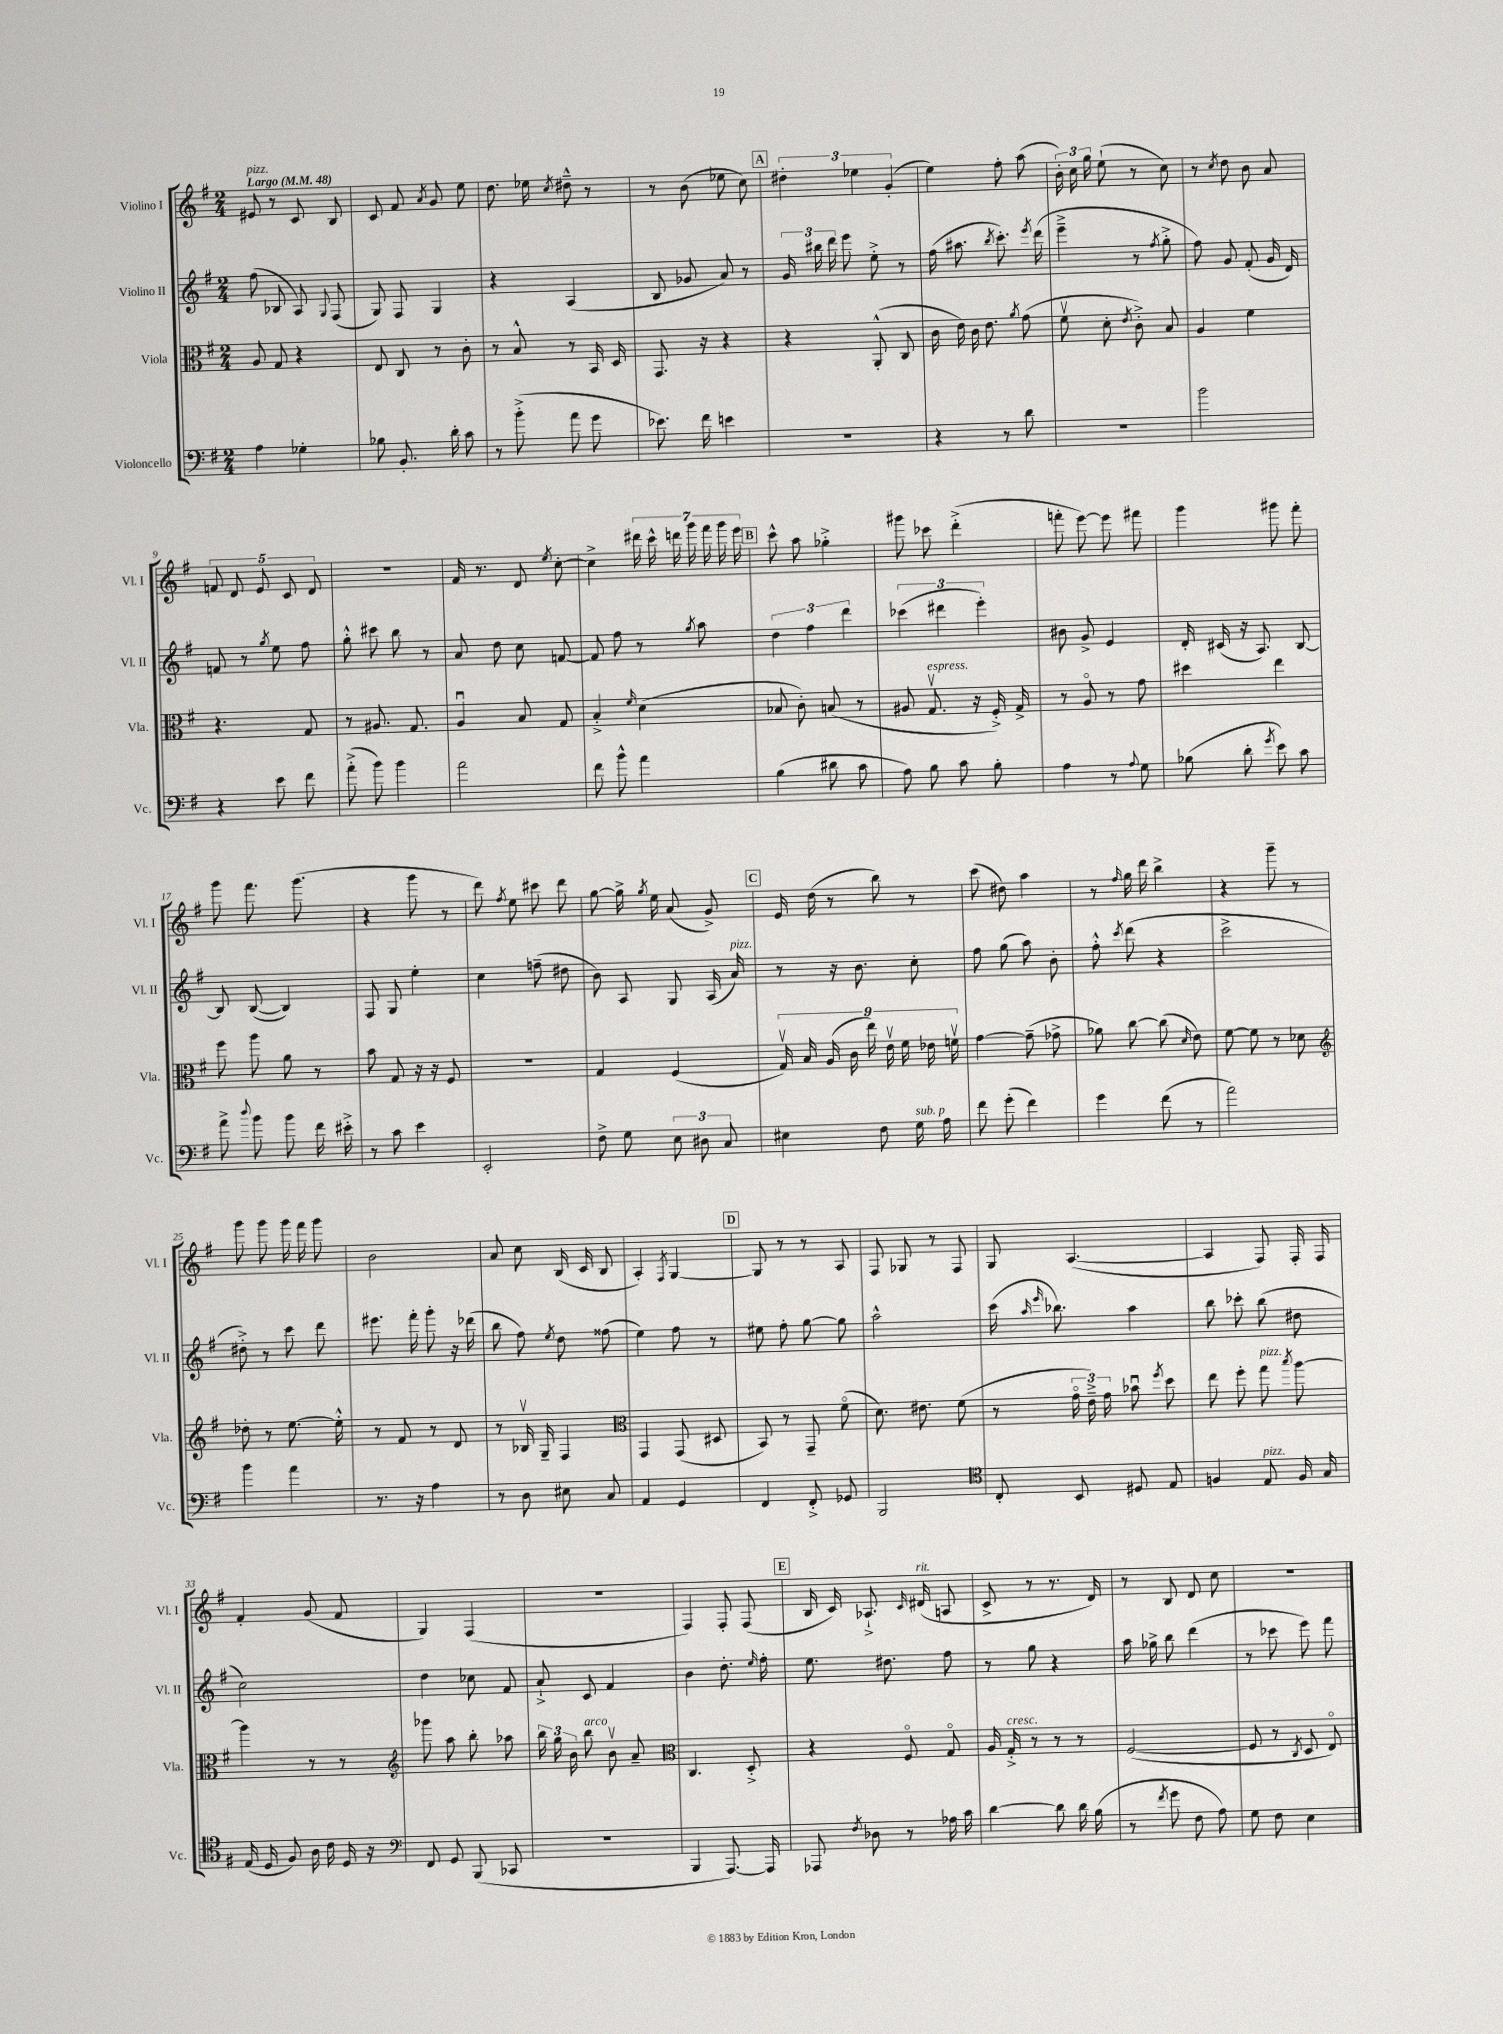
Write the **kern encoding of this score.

**kern	**kern	**kern	**kern
*part4	*part3	*part2	*part1
*staff4	*staff3	*staff2	*staff1
*I"Violoncello	*I"Viola	*I"Violino II	*I"Violino I
*I'Vc.	*I'Vla.	*I'Vl. II	*I'Vl. I
*clefF4	*clefC3	*clefG2	*clefG2
*k[f#]	*k[f#]	*k[f#]	*k[f#]
*M2/4	*M2/4	*M2/4	*M2/4
*MM48	*MM48	*MM48	*MM48
=1	=1	=1	=1
!	!	!	!LO:TX:a:B:t=Largo
!	!	!	!LO:TX:a:i:t=pizz.
4A\	8A/	(8ff#\	8e#X/
.	8G/	8B-X/	8r
4G-X'\	4r	8A/)	8c/
.	.	8qqG/	.
.	.	(8F#/	8B/
=2	=2	=2	=2
8B-X\	8E/	8G/)	8c/
8.BB'/	8C/	8F#/	8f#/
.	.	.	8qa/
.	8r	4G/	8g/
16d'\	.	.	.
8c\	8c'\	.	8ee\
=3	=3	=3	=3
8r	8r	4r	8.dd\
(8b'^\	8B^^/	.	.
.	.	.	16ee-X\
.	.	.	8qcc/
8a\	8r	(4A/	8dd#X~^^\
8g\	16BB/	.	8r
.	16D/	.	.
=4	=4	=4	=4
8.e-X\)	8.GG/	8B/	8r
.	.	8g-X/	(8b\
16f#\	16r	.	.
4en\	4r	8a/)	8ee-X\
.	.	8r	8cc\)
!!LO:REH:place=s1:t=A
=5	=5	=5	=5
2r	4r	24g/	6dd#X'\
.	.	24bb#X\	.
.	.	24ddd\	.
.	.	8eee\	.
.	.	.	6ee-X\
.	(8AA'^^/	8ee'^\	.
.	.	.	(6g'/
.	8C/	8r	.
=6	=6	=6	=6
4r	16c\	(16ff#\	4ee\)
.	16e\)	8.aa#X\	.
.	16c\	.	.
.	8.e\	.	.
.	.	8qbb/	.
8r	.	8.ccc'\)	8ff#'\
.	8qa/	.	.
8d\	(8g\	.	(8aa\
.	.	8qeee/	.
.	.	(16ddd\	.
=7	=7	=7	=7
2r	8f#v\	4eee~^\	24b'\)
.	.	.	24cc\
.	.	.	24gg\
.	8d'\	.	(8ee`\
.	8qe/	.	.
.	8c'^\)	8r	8r
.	.	8qff#/	.
.	8B/	8gg'^\	8cc\)
=8	=8	=8	=8
2b\	4A/	8ff#\)	8r
.	.	.	8qcc/
.	.	8g/	8dd\
.	4f#\	(8f#'/	8b\
.	.	16g/	8a/
.	.	16d/)	.
!!LO:LB:g=z
=9	=9	=9	=9
4r	4.r	8fn/	10fn/
.	.	.	10d/
.	.	8r	.
.	.	.	10e/
.	.	8qgg/	.
8e\	.	8ee\	.
.	.	.	10c/
8f#\	8G/	8ff#\	.
.	.	.	10d/
=10	=10	=10	=10
(8a'^\	8r	8gg'^^\	2r
8b\)	8.A#X/	8ccc#X\	.
4b\	.	8bb\	.
.	8.G/	.	.
.	.	8r	.
=11	=11	=11	=11
2a\	4Au/	8a/	16f#/
.	.	.	8.r
.	.	8dd\	.
.	8B/	8cc\	8d/
.	.	.	8qee/
.	8G/	[8fn/	[8cc'\
=12	=12	=12	=12
8f#\	4B'^/	8f/]	4cc^\]
8b^^\	.	8ff#\	.
.	16qqf#/	.	.
4a\	(4d\	8r	28ddd#X\
.	.	.	28ccc^^\
.	.	.	28dddn\
.	.	.	28ggg\
.	.	8qgg/	.
.	.	8aa\	.
.	.	.	28fff#\
.	.	.	28ggg\
.	.	.	28eee\
!!LO:REH:place=s1:t=B
=13	=13	=13	=13
(4B\	8B-X/	6dd\	8ccc^^\
.	8c'\)	.	8aa\
.	.	6ff#\	.
8d#X\	(8Bn/	.	4gg-X'^\
.	.	6ddd\	.
8c\	8r	.	.
=14	=14	=14	=14
8A\)	8A#X/	(6ccc-X\	8ggg#X\
!	!LO:TX:a:i:t=espress.	!	!
8B\	8.Gv/	.	8ccc-X\
.	.	6ddd#X\	.
8c\	.	.	(4ddd'^\
.	16r	.	.
.	.	6eee'\)	.
8B'\	16F#'^/)	.	.
.	16G^/	.	.
=15	=15	=15	=15
4A\	8r	8b#X\	8fffn'\
.	8A/	8g^/	[8eee\)
8r	8r	4e/	8eee\]
8qqA/	.	.	.
8G\	8g\	.	8fff#X\
=16	=16	=16	=16
(8B-X\	4dd#X\	16d'/	4ggg\
.	.	(16c#X/	.
8d'\	.	16r	.
.	.	8.A/)	.
8qg/	.	.	.
8e\)	4ee\	.	8ggg#X\
8c\	.	[8B/	8fff#'\
!!LO:LB:g=z
=17	=17	=17	=17
8a^\	8ff#\	8B/]	8ggg\
8qqdd/	.	.	.
8b\	8aa\	([8B/	8.fff#\
8b\	8a\	4B/])	.
.	.	.	(8.ggg\
16f#\	8r	.	.
16e#X'^\	.	.	.
=18	=18	=18	=18
8r	8b\	8F#/	4r
8c\	8G/	8G/	.
4e\	16r	4ee'\	8ggg\
.	16r	.	.
.	8F#/	.	8r
=19	=19	=19	=19
2EE'/	2r	4cc\	8ddd\)
.	.	.	8qff#/
.	.	.	8ee\
.	.	(8ffn~\	8ccc#X\
.	.	8dd#X\	8ddd\
=20	=20	=20	=20
8F#^\	4G/	8b\)	[8gg\
8G\	.	8A/	16gg^\]
.	.	.	8qgg/
.	.	.	16ee\
12E\	(4F#/	8G/	(8a/
12D#X\	.	.	.
.	.	(16A/	8g^/)
12C/	.	.	.
!	!	!LO:TX:a:i:t=pizz.	!
.	.	16a/)	.
!!LO:REH:place=s1:t=C
=21	=21	=21	=21
4E#X\	18Gv/)	8r	16e/
.	18B/	.	.
.	.	.	(16dd\
.	(18A/	.	.
.	.	16r	8r
.	18c\	.	.
.	.	8.b\	.
.	18ee\)	.	.
8F#\	.	.	8bb\)
.	18ev\	.	.
.	18f#\	.	.
!LO:TX:a:i:t=sub. p	!	!	!
16G\	.	8cc'\	8r
.	18e-X\	.	.
16A\	.	.	.
.	18fnv\	.	.
=22	=22	=22	=22
8f#\	[4g\	8ff#\	(8ccc\
(8g'\	.	(8gg\	8dd#X\)
4f#\)	(8g~\]	8aa\)	4aa\
.	8g-X^\	8b'\	.
=23	=23	=23	=23
4g\	8a-X\)	8ff#'^^\	8r
.	.	8qccc/	16qqff#/
.	[8cc\	(8ddd\	16gg\
.	.	.	16ddd\
(8f#\	(8cc\]	4r	4bb^\
.	16qqd/	.	.
8r	8e\)	.	.
=24	=24	=24	=24
2a\)	[8f#\	2ccc^\	4r
.	8f#\]	.	.
.	8r	.	8ggg~\
.	8d-X\	.	8r
!!LO:LB:g=z
=25	=25	=25	=25
*	*clefG2	*	*
4b\	8dd-X'\	8dd#X'^\)	8ggg\
.	8r	8r	8ggg\
4a\	[8.ee\	8ccc\	16ggg\
.	.	.	16fff#\
.	.	8ddd\	8ggg\
.	16ee'^^\]	.	.
=26	=26	=26	=26
8.r	8r	8.eee#X\	2b\
.	8f#/	.	.
16r	.	16fff#'\	.
4A\	8r	8ggg'\	.
.	8d/	16r	.
.	.	(16ddd-X\	.
=27	=27	=27	=27
8r	8r	8bb\	8a/
8D\	16B-Xv/	8ff#\)	8cc\
.	16G~/	.	.
.	.	8qee/	.
8E#X\	4F#/	8dd\	(16B/
.	.	.	16c/
8C/	.	(8ff##X\	8B/
=28	=28	=28	=28
*	*clefC3	*	*
4AA/	4GG/	4ee\)	4A'/)
.	.	.	8qF#/
4GG/	(8GG/	8ff#\	[4G/
.	8D#X/	8r	.
!!LO:REH:place=s1:t=D
=29	=29	=29	=29
4FF#/	8BB/)	8ee#X\	8G/]
.	8r	8ff#'\	8r
8FF#'^/	8GG~/	[8gg\	8r
8GG-X/	(8f#\	8gg\]	8A/
=30	=30	=30	=30
2BBB/	8.d\)	2aa^^\	8F#/
.	.	.	8G-X/
.	8.e#X\	.	.
.	.	.	8r
.	(8f#\	.	8F#/
=31	=31	=31	=31
*clefC4	*	*	*
8C'/	8r	(16ccc\	8G/
.	.	16qqaa/	.
.	.	16qqeee/	.
.	.	8.bb-X\)	.
8BB/	24g\	.	([4.A/
.	24e~^\)	.	.
.	24g\	.	.
8D#X/	8b-Xu\	4aa\	.
.	8qff#/	.	.
8E/	8dd\	.	.
=32	=32	=32	=32
4Fn/	8ee\	8bb\	4A/]
.	8ff#'\	8ccc-X'\	.
!	!LO:TX:a:i:t=pizz.	!	!
!LO:TX:a:i:t=pizz.	!	!	!
8E/	8gg\	(8bb\	8F#/)
.	8qbb/	.	.
16F/	[8aa\	8dd#X\	16F#'/
16G/	.	.	16F#/
!!LO:LB:g=z
=33	=33	=33	=33
(16E/	4aa\]	2cc\)	4f#'/
16D/	.	.	.
8F#/)	.	.	.
16A\	8r	.	(8g/
16c\	.	.	.
16D/	8r	.	8f#/
16r	.	.	.
=34	=34	=34	=34
*clefF4	*clefG2	*	*
8FF#/	8ggg-X\	4dd\	4G/)
8GG/	8aa\	.	.
(8BBB/	8bb'\	8cc-X\	(4F#/
8CC-X/	8aa-X\	8f#/	.
=35	=35	=35	=35
2r	24bb\	8a`^/	2r
.	24gg\	.	.
.	24b\	.	.
!	!LO:TX:a:i:t=arco	!	!
.	8bb\	8c/	.
.	8bv\	4f#/	.
.	8a~/	.	.
=36	=36	=36	=36
*	*clefC3	*	*
4BBB/	4.C/	4b\	4F#/)
[8.AAA/)	.	8.dd'\	8F#'/
.	8D'^/	.	(8F#/
.	.	16qqee/	.
16AAA/]	.	16ff#'\	.
!!LO:REH:place=s1:t=E
=37	=37	=37	=37
8AAA-X/	4r	8.ee\	16B/
.	.	.	16c/)
8qF#/	.	.	.
8D-X\	.	.	8.A-X`^/
.	.	8.dd#X\	.
8r	8F#/	.	.
.	.	.	16qqc/
!	!	!	!LO:TX:a:i:t=rit.
.	.	.	(16d#X/
16A-X\	8G/	8ff#\	8An/
16c\	.	.	.
=38	=38	=38	=38
[4d\	16A/	8r	8c^/
!	!LO:TX:a:i:t=cresc.	!	!
.	16G'^/	.	.
.	8r	8gg\	8r
8d\]	8r	4r	8.r
16d\	8r	.	.
(16B\	.	.	16d/)
=39	=39	=39	=39
8r	([2F#/	16aa\	8r
.	.	16gg-X^\	.
8qf#/	.	.	.
8g\	.	8bb\	8B/
8F#\	.	(4ddd\	8d/
8A\)	.	.	8cc\
=40	=40	=40	=40
8G\	8F#/]	8r	2r
8F#\	8r	8ccc-X\	.
.	8qC/	.	.
4E\	8D/	8eee\)	.
.	8E/)	8fff#\	.
==	==	==	==
*-	*-	*-	*-
